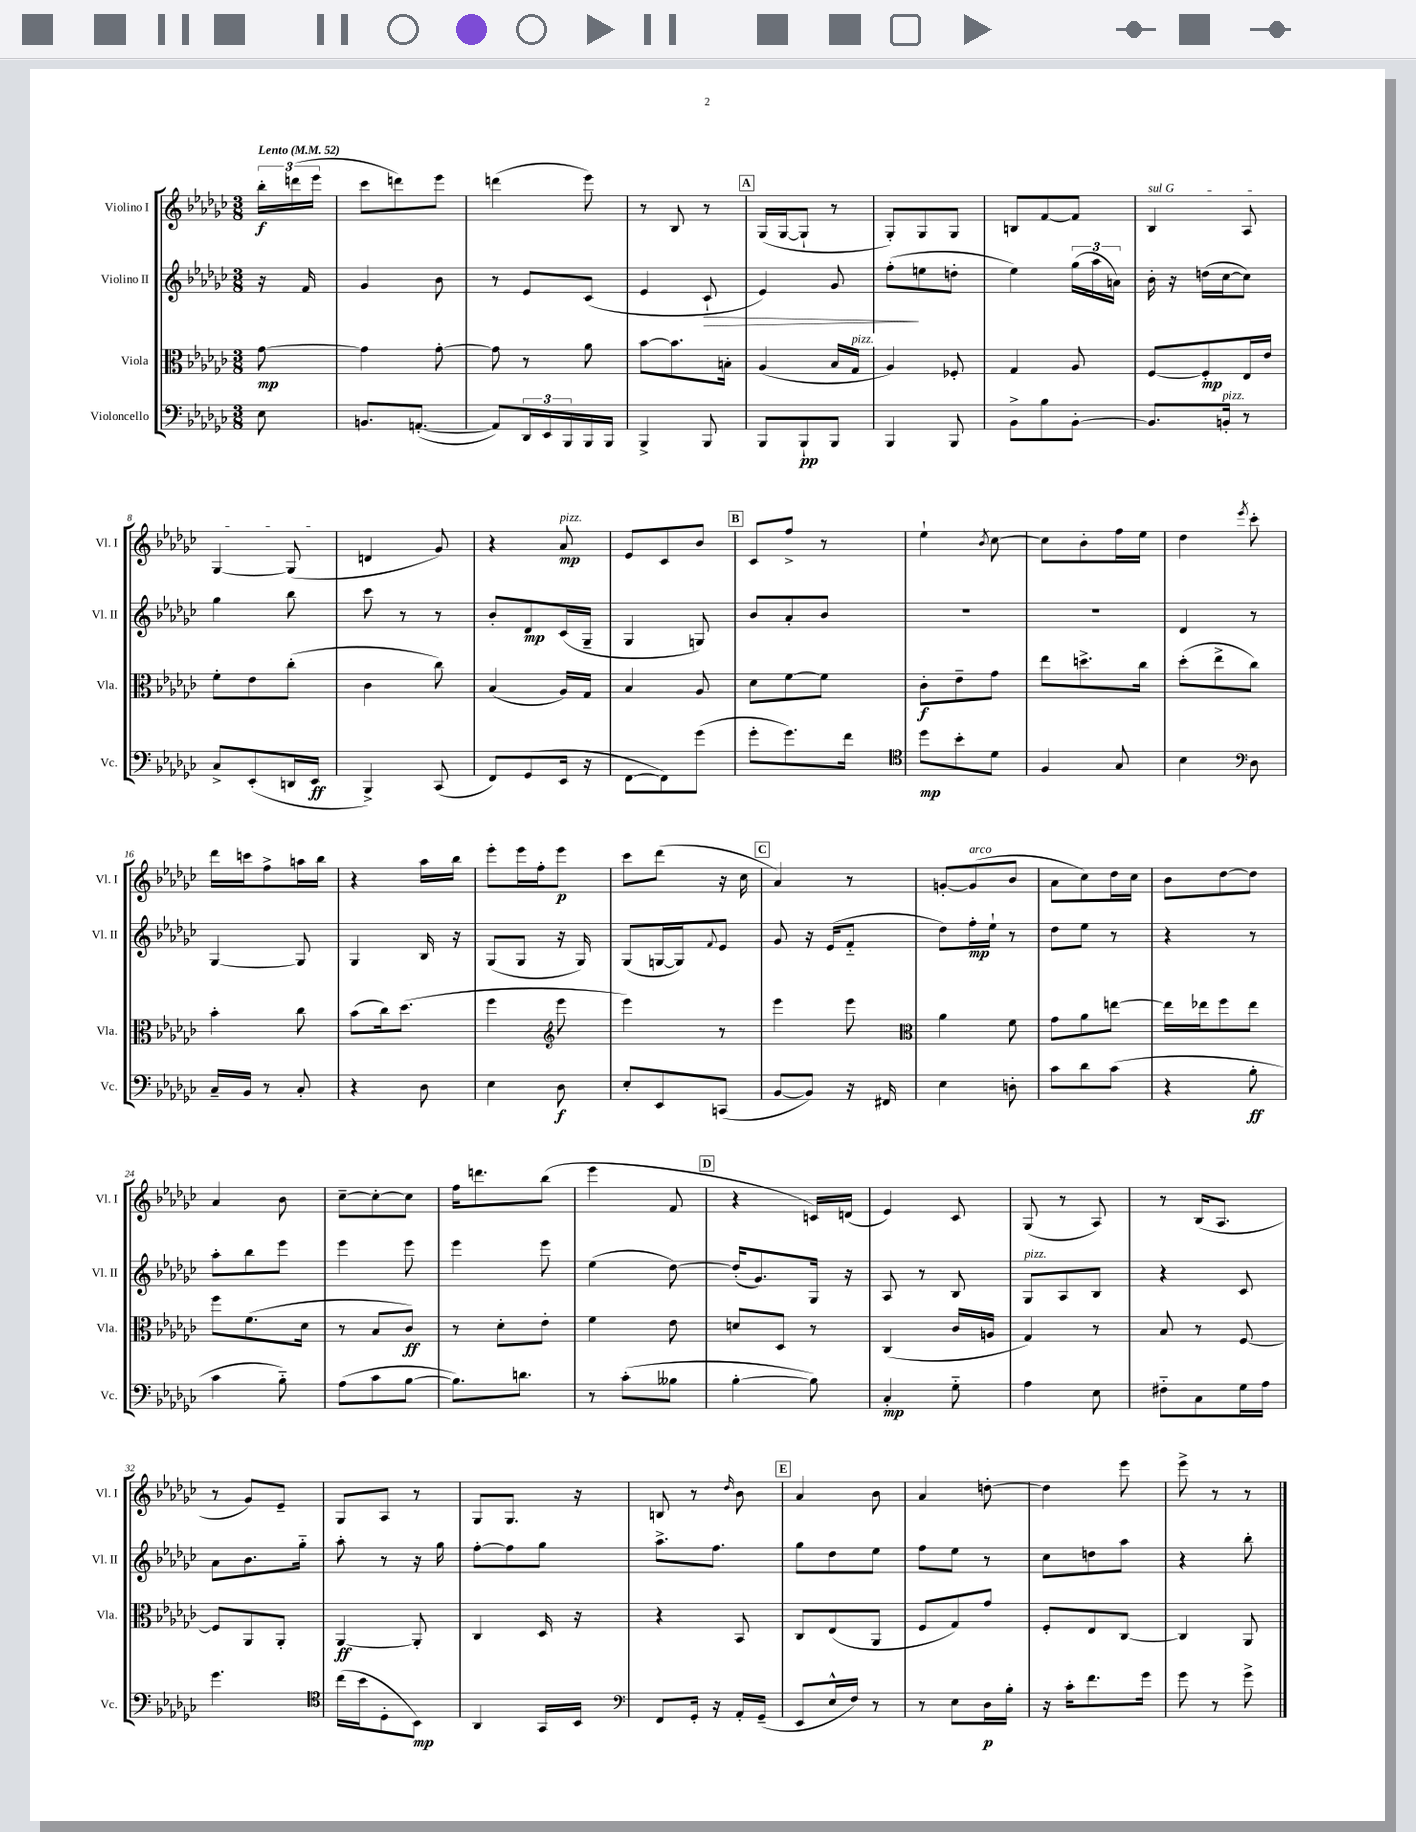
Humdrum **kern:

**kern	**kern	**kern	**kern
*staff4	*staff3	*staff2	*staff1
*clefF4	*clefC3	*clefG2	*clefG2
*k[b-e-a-d-g-c-]	*k[b-e-a-d-g-c-]	*k[b-e-a-d-g-c-]	*k[b-e-a-d-g-c-]
*M3/8	*M3/8	*M3/8	*M3/8
*MM52	*MM52	*MM52	*MM52
8E-	[8g-	16r	24bb-'
.	.	.	(24ddd
.	.	16f	.
.	.	.	24eee-
=	=	=	=
8.BB	4g-]	4g-	8ccc-
.	.	.	8ddd)
([8.AA'	.	.	.
.	[8g-'	8b-	8eee-
=	=	=	=
8AA])	8g-]	8r	(4ddd
24DD-	8r	8e-	.
24EE-	.	.	.
24BBB-	.	.	.
16BBB-	8a-	(8c-	8eee-)
16BBB-	.	.	.
=	=	=	=
4BBB-^	[8b-	4e-	8r
.	8.b-]	.	8B-
8BBB-	.	8c-`	8r
.	16B'	.	.
=	=	=	=
8BBB-	(4A-	4e-)	(16G-
.	.	.	[16G-
8BBB-`	.	.	8G-`]
8BBB-	16B-	8g-	8r
.	16G-	.	.
=	=	=	=
4BBB-	4A-)	(8ff'	8G-')
.	.	8ee	8G-
8BBB-	8F-'	8dd'	8G-
=	=	=	=
8BB-^	4G-	4ee-)	8B
8B-	.	.	[8f
[8BB-'	8A-	(24gg-	8f]
.	.	24aa-	.
.	.	24a)	.
=	=	=	=
8.BB-]	[8F	16b-'	4B-
.	.	16r	.
.	8F']	(16dd	.
16BB'	.	[16cc-	.
8r	16E-	8cc-])	8A-
.	16e-	.	.
=	=	=	=
8C-^	8f'	4gg-	[4G-
(8EE-'	8e-	.	.
16DD	(8cc-'	8bb-	(8G-]
16EE-	.	.	.
=	=	=	=
4BBB-^)	4c-	8ccc-	4d
.	.	8r	.
(8CC-	8cc-)	8r	8g-)
=	=	=	=
8FF)	(4B-	8b-'	4r
(8GG-	.	8d-	.
16EE-	16A-)	(16c-	8a-
16r	16G-	16G-~	.
=	=	=	=
[8FF	4B-	4G-	8e-
8FF])	.	.	8c-
(8g-	8A-	8G)	8b-
=	=	=	=
8g-'	8d-	8b-	8c-
8.g-)	[8f	8a-'	8ff^
.	8f]	8b-	8r
16f	.	.	.
=	=	=	=
*clefC4	*	*	*
8dd-	8c-'	4.r	4ee-`
8b-'	8e-~	.	.
.	.	.	8qb-
8d-	8g-	.	[8cc-
=	=	=	=
4F	8ee-	4.r	8cc-]
.	8.dd^	.	8b-'
8G-	.	.	16ff
.	16cc-	.	16ee-
=	=	=	=
4B-	(8dd-'	4d-	4dd-
.	8ee-^	.	.
*clefF4	*	*	*
.	.	.	8qeee-
8D-	8cc-)	8r	8ccc-'
=	=	=	=
16C-~	4b-'	[4G-	16ddd-
16BB-	.	.	16ccc
8r	.	.	8ff^
8C-'	8cc-	8G-]	16aa
.	.	.	16bb-
=	=	=	=
4r	(8b-	4G-	4r
.	16cc-)	.	.
.	(8.dd-	.	.
8D-	.	16B-	16aa-
.	.	16r	16bb-
=	=	=	=
4E-	4ff	(8G-	8eee-'
.	.	8G-	16eee-
.	.	.	16ff'
*	*clefG2	*	*
8D-	8eee-	16r	8eee-
.	.	16G-)	.
=	=	=	=
8E-'	4eee-)	(8G-	8ccc-
8EE-	.	[16G	(8ddd-
.	.	16G])	.
.	.	8qqf	.
(8CC	8r	8e-	16r
.	.	.	16cc-
=	=	=	=
[8BB-	4eee-	8g-	4a-)
8BB-])	.	16r	.
.	.	(16e-	.
16r	8eee-	8f'~	8r
16FF#	.	.	.
=	=	=	=
*	*clefC3	*	*
4E-	4a-	8dd-)	[8g'
.	.	16ff'	(8g]
.	.	16ee-`	.
8D'	8f	8r	8b-
=	=	=	=
8c-	8g-	8dd-	8a-
8d-	8a-	8ee-	8cc-)
(8c-	[8ee	8r	16dd-
.	.	.	16cc-
=	=	=	=
4r	16ee]	4r	8b-
.	16ee-	.	.
.	8ff	.	[8dd-
8B-'	8ee-	8r	8dd-]
=	=	=	=
4c-	8ff	8aa-'	4a-
.	(8.f	8bb-	.
8B-'~)	.	8eee-	8b-
.	16d-	.	.
=	=	=	=
(8A-	8r	4eee-	[8cc-~
8c-	8B-	.	8cc-'_
[8B-	8c-)	8eee-	8cc-]
=	=	=	=
8.B-])	8r	4eee-	16ff
.	.	.	8.ddd
.	8d-'	.	.
8.d	.	.	.
.	8e-'	8eee-	(8bb-
=	=	=	=
8r	4f	(4ee-	4eee-
(8c-'	.	.	.
8B--	8e-	[8dd-)	8f
=	=	=	=
[4B-'	8d	(16dd-']	4r
.	.	8.g-)	.
.	8D-	.	.
8B-])	8r	16G-	16c)
.	.	16r	(16d
=	=	=	=
4C-'	(4C-	8A-	4e-)
.	.	8r	.
8G-'~	16c-	8B-	8c-
.	16A	.	.
=	=	=	=
4A-	4G-)	8G-	(8G-
.	.	8A-	8r
8E-	8r	8B-	8A-)
=	=	=	=
8F#'~	8B-	4r	8r
8C-	8r	.	(16B-
.	.	.	8.A-
16G-	[8F	8c-	.
16A-	.	.	.
=	=	=	=
4.g-	8F]	8a-	8r
.	8AA-	8.b-	8g-)
.	8AA-'	.	8e-~
.	.	16gg-'~	.
=	=	=	=
*clefC4	*	*	*
(16cc-	[4AA-	8aa-'	8G-
16b-	.	.	.
8D-'	.	8r	8A-
8BB-)	8AA-']	16r	8r
.	.	16gg-	.
=	=	=	=
4AA-	4C-	[8ff'	8G-
.	.	8ff]	8.G-
16GG-	16D-	8gg-	.
16BB-	16r	.	16r
=	=	=	=
*clefF4	*	*	*
8FF	4r	8.aa-^	8B
16GG-'	.	.	8r
16r	.	8.ff	.
.	.	.	16qqdd-
16AA-'	8BB-	.	8b-
(16GG-~	.	.	.
=	=	=	=
8EE-	8C-	8gg-	4a-
16E-^^	(8E-	8dd-	.
16F)	.	.	.
8r	8AA-	8ee-	8b-
=	=	=	=
8r	8F	8ff	4a-
8E-	8G-)	8ee-	.
16D-	8g-	8r	[8dd'
16B-'	.	.	.
=	=	=	=
16r	8F'	8cc-	4dd]
16c-'	.	.	.
8.f	8E-	8dd	.
.	[8C-	8aa-	8eee-
16g-	.	.	.
=	=	=	=
8g-	4C-]	4r	8eee-^
8r	.	.	8r
8g-^	8AA-	8bb-'	8r
==	==	==	==
*-	*-	*-	*-
